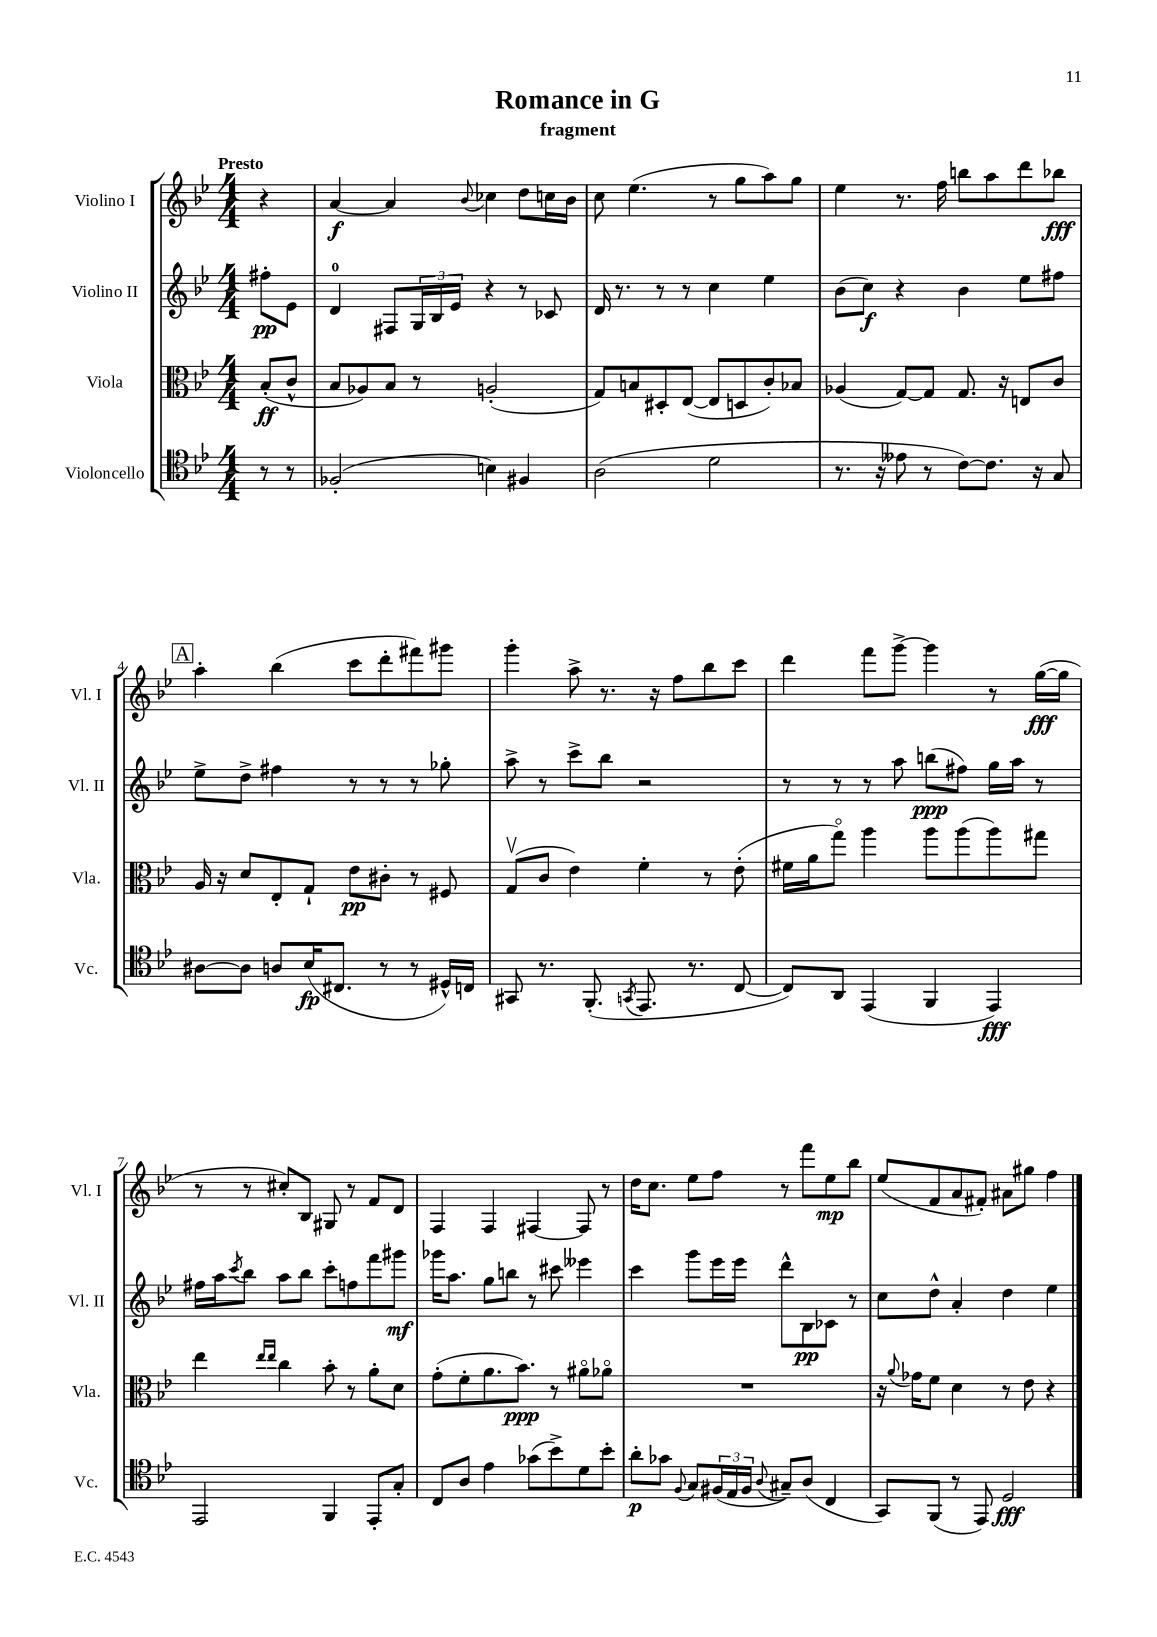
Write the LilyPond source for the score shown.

\header { title = "Romance in G" subtitle = "fragment" }
<<
\new StaffGroup <<
\new Staff = "s0" \with { instrumentName = "Violino I" shortInstrumentName = "Vl. I" } {
    \clef treble \key bes \major \numericTimeSignature \time 4/4 \partial 4 \tempo "Presto"
    r4 |
    a'4~\f a'4 \appoggiatura { bes'8 } ces''4 d''8 c''16 bes'16 |
    c''8 ees''4.( r8 g''8 a''8) g''8 |
    ees''4 r8. f''16 b''8 a''8 d'''8 bes''8\fff |
    \mark \markup { \box "A" } a''4-. bes''4( c'''8 d'''8-. fis'''8) gis'''8 |
    g'''4-. a''8-> r8. r16 f''8 bes''8 c'''8 |
    d'''4 f'''8 g'''8~-> g'''4 r8 g''16~\fff( g''16 |
    r8 r8 cis''8-.) bes8 gis8 r8 f'8 d'8 |
    f4 f4 fis4~ fis8 r8 |
    d''16 c''8. ees''8 f''8 r8 f'''8 ees''8\mp bes''8 |
    ees''8( f'8 a'8 fis'8-.) ais'8 gis''8 f''4 \bar "|." |
}
\new Staff = "s1" \with { instrumentName = "Violino II" shortInstrumentName = "Vl. II" } {
    \clef treble \key bes \major \numericTimeSignature \time 4/4 \partial 4
    fis''8-.\pp ees'8 |
    d'4-0 fis8 \tuplet 3/2 { g16 bes16 ees'16 } r4 r8 ces'8 |
    d'16 r8. r8 r8 c''4 ees''4 |
    bes'8( c''8\f) r4 bes'4 ees''8 fis''8 |
    \mark \markup { \box "A" } ees''8-> d''8-> fis''4 r8 r8 r8 ges''8-. |
    a''8-> r8 c'''8-> bes''8 r2 |
    r8 r8 r8 a''8 b''8\ppp( fis''8) g''16 a''16 r8 |
    fis''16 a''16 \acciaccatura { c'''8 } bes''8 a''8 bes''8 c'''8-. f''8 f'''8 gis'''8\mf |
    ges'''16 a''8. g''8 b''8 r8 cis'''8 eeses'''4 |
    c'''4 g'''8 ees'''16 ees'''16 d'''8-^ bes8\pp ces'8 r8 |
    c''8 d''8-^ a'4-. d''4 ees''4 \bar "|." |
}
\new Staff = "s2" \with { instrumentName = "Viola" shortInstrumentName = "Vla." } {
    \clef alto \key bes \major \numericTimeSignature \time 4/4 \partial 4
    bes8-.\ff( c'8-^ |
    bes8 aes8) bes8 r8 a2-.( |
    g8) b8 dis8-. ees8~( ees8 d8 c'8-.) bes8 |
    aes4( g8~) g8 g8. r16 e8 c'8 |
    \mark \markup { \box "A" } a16 r16 d'8 ees8-. g8-! ees'8\pp cis'8-. r8 fis8 |
    g8\upbow( c'8 ees'4) f'4-. r8 ees'8-.( |
    fis'16 a'16 g''8\flageolet) a''4 a''8 a''8( a''8) gis''8 |
    ees''4 \grace { ees''16 ees''16 } c''4 bes'8-. r8 a'8-. d'8 |
    g'8-.( f'8-. a'8. bes'8.\ppp) r8 ais'8\flageolet aes'8\flageolet |
    R1 |
    r16 \appoggiatura { a'8 } ges'16 f'8 d'4 r8 ees'8 r4 \bar "|." |
}
\new Staff = "s3" \with { instrumentName = "Violoncello" shortInstrumentName = "Vc." } {
    \clef tenor \key bes \major \numericTimeSignature \time 4/4 \partial 4
    r8 r8 |
    fes2-.( b4) fis4 |
    a2( d'2 |
    r8. r16 eeses'8 r8 c'8~) c'8. r16 g8 |
    \mark \markup { \box "A" } ais8~ ais8 a8 bes16\fp( cis8. r8 r8 dis16-^) c16 |
    gis,8 r8. f,8.-.( \acciaccatura { g,8 } ees,8. r8. c8~ |
    c8) a,8 ees,4( f,4 ees,4\fff) |
    ees,2 f,4 ees,8-. g8-. |
    c8 a8 ees'4 ges'8( bes'8->) d'8 bes'8-. |
    a'8-.\p ges'8 \appoggiatura { f8 } g8 \tuplet 3/2 { fis16( ees16 fis16 } \appoggiatura { a8 } gis8--) a8( c4 |
    g,8) f,8( r8 ees,8) d2\fff \bar "|." |
}
>>
>>
